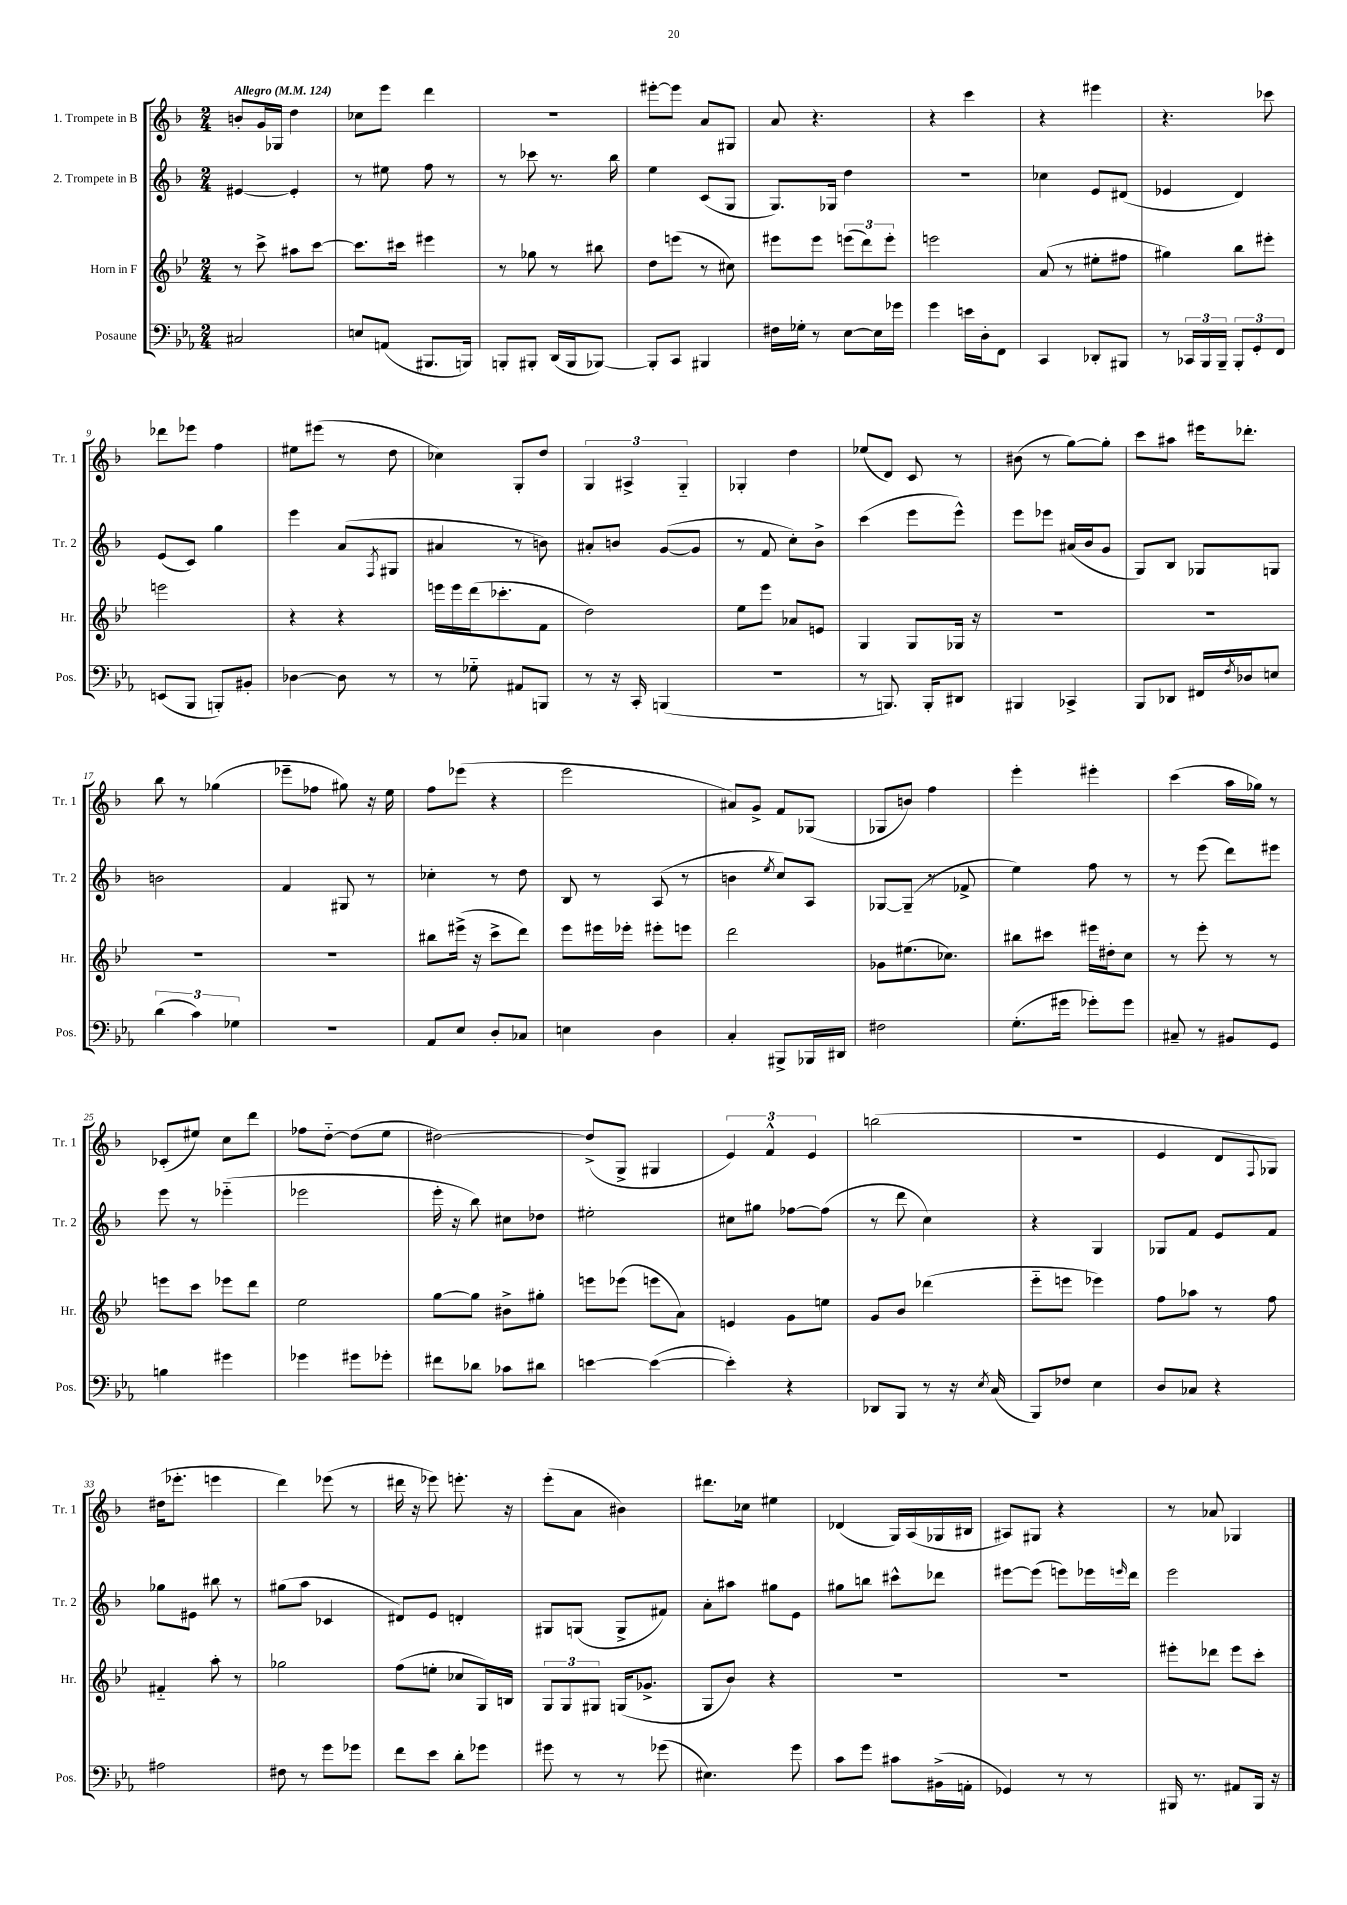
<<
\new StaffGroup <<
\new Staff = "s0" \with { instrumentName = "1. Trompete in B" shortInstrumentName = "Tr. 1" } {
    \clef treble \key f \major \numericTimeSignature \time 2/4 \tempo "Allegro" 4 = 124
    b'8-. g'16 ges16 d''4 |
    ces''8 e'''8 d'''4 |
    R2 |
    eis'''8~-. eis'''8 a'8 gis8 |
    a'8 r4. |
    r4 c'''4 |
    r4 eis'''4 |
    r4. ces'''8 |
    des'''8 ees'''8 f''4 |
    eis''8 eis'''8( r8 d''8 |
    ces''4) g8-. d''8 |
    \tuplet 3/2 { g4 ais4-> g4-_ } |
    ges4-. d''4 |
    ees''8( d'8) c'8 r8 |
    bis'8( r8 g''8~) g''8-. |
    c'''8 ais''8 eis'''16 des'''8.-. |
    bes''8 r8 ges''4( |
    ees'''8-- fes''8 gis''8) r16 e''16 |
    f''8 ees'''8( r4 |
    e'''2 |
    ais'8) g'8-> f'8 ges8( |
    ges8 b'8) f''4 |
    e'''4-. eis'''4-. |
    c'''4( a''16 ges''16) r8 |
    ces'8-.( eis''8) c''8 d'''8 |
    fes''8 d''8~-_ d''8( e''8 |
    dis''2~) |
    dis''8->( g8-> gis4 |
    \tuplet 3/2 { e'4) f'4-^ e'4 } |
    b''2( |
    R2 |
    e'4 d'8 \appoggiatura { f8 } ges8) |
    dis''16( ees'''8.-. e'''4 |
    d'''4) ees'''8( r8 |
    dis'''16 r16 ees'''8) e'''8.-. r16 |
    e'''8-.( a'8 bis'4) |
    dis'''8. ces''16 eis''4 |
    des'4( g16) a16( ges16 bis16 |
    ais8) gis8 r4 |
    r8 aes'8 ges4 \bar "|." |
}
\new Staff = "s1" \with { instrumentName = "2. Trompete in B" shortInstrumentName = "Tr. 2" } {
    \clef treble \key f \major \numericTimeSignature \time 2/4
    eis'4~ eis'4-. |
    r8 eis''8 f''8 r8 |
    r8 ces'''8 r8. bes''16 |
    e''4 c'8( g8 |
    g8.) ges16 d''4 |
    R2 |
    ces''4 e'8 dis'8( |
    ees'4 d'4) |
    e'8( c'8) g''4 |
    e'''4 a'8( \acciaccatura { f8 } gis8 |
    ais'4 r8 b'8) |
    ais'8-. b'8 g'8~( g'8 |
    r8 f'8 c''8-.) bes'8-> |
    c'''4( e'''8 e'''8-^) |
    e'''8 ees'''8 ais'16( bes'16 g'8 |
    g8) bes8 ges8 g8 |
    b'2 |
    f'4 gis8 r8 |
    ces''4-. r8 d''8 |
    bes8 r8 a8( r8 |
    b'4 \acciaccatura { e''8 } c''8) a8 |
    ges8~ ges8--( r8 fes'8-> |
    e''4) f''8 r8 |
    r8 e'''8( d'''8) eis'''8 |
    e'''8 r8 ees'''4-_( |
    ees'''2 |
    e'''16-. r16 bes''8) cis''8 des''8 |
    eis''2-. |
    cis''8 gis''8 fes''8~ fes''8( |
    r8 d'''8 c''4) |
    r4 g4 |
    ges8 f'8 e'8 f'8 |
    ges''8 eis'8 bis''8 r8 |
    gis''8( a''8 ces'4 |
    dis'8) e'8 d'4-. |
    gis8 g8( g8-> fis'8) |
    a'8-. ais''8 gis''8 e'8 |
    gis''8 b''8 cis'''8-^ des'''8 |
    eis'''8~ eis'''8( e'''8) ees'''16 \grace { e'''16 } d'''16 |
    e'''2 \bar "|." |
}
\new Staff = "s2" \with { instrumentName = "Horn in F" shortInstrumentName = "Hr." } {
    \clef treble \key bes \major \numericTimeSignature \time 2/4
    r8 c'''8-> ais''8 c'''8~ |
    c'''8. cis'''16 eis'''4 |
    r8 ges''8 r8 bis''8 |
    d''8 e'''8( r8 cis''8) |
    eis'''8 eis'''8 \tuplet 3/2 { e'''8( d'''8) e'''8-. } |
    e'''2 |
    a'8( r8 eis''8-. fis''8 |
    gis''4) bes''8 eis'''8-. |
    e'''2 |
    r4 r4 |
    e'''16 e'''16 d'''16( ces'''8.-. f'8 |
    d''2) |
    ees''8 ees'''8 aes'8 e'8 |
    g4 g8 ges16 r16 |
    R2 |
    R2 |
    R2 |
    R2 |
    bis''8 eis'''16->( r16 c'''8-> d'''8) |
    ees'''8 eis'''16 ees'''16-. eis'''8-. e'''8 |
    d'''2 |
    ges'8 eis''8.( ces''8.) |
    bis''8 cis'''8 eis'''16 dis''16-. c''8 |
    r8 ees'''8-. r8 r8 |
    e'''8 c'''8 ees'''8 d'''8 |
    ees''2 |
    g''8~ g''8 bis'8-> gis''8-. |
    e'''8 ees'''8( e'''8 a'8) |
    e'4 g'8 e''8 |
    g'8 bes'8 des'''4( |
    ees'''8-_ e'''8 ees'''4) |
    f''8 aes''8 r8 f''8 |
    fis'4-_ a''8-. r8 |
    ges''2 |
    f''8( e''8-. ces''8 g16) b16 |
    \tuplet 3/2 { g8 g8 gis8 } g16( ges'8.-> |
    g8 bes'8) r4 |
    R2 |
    R2 |
    eis'''8-. des'''8 eis'''8 c'''8-. \bar "|." |
}
\new Staff = "s3" \with { instrumentName = "Posaune" shortInstrumentName = "Pos." } {
    \clef bass \key ees \major \numericTimeSignature \time 2/4
    cis2 |
    e8 a,8( bis,,8. b,,16) |
    b,,8-. bis,,8-. d,16( bis,,16 bes,,8~) |
    bes,,8-. c,8 bis,,4 |
    fis16 ges16-. r8 ees8~ ees16 ges'16 |
    g'4 e'16 d16-. f,8 |
    c,4 des,8-. bis,,8 |
    r8 \tuplet 3/2 { ces,16 bes,,16 bes,,16-- } \tuplet 3/2 { bes,,8-. g,8-. f,8 } |
    e,8( bes,,8 b,,8-.) bis,8-. |
    des4~ des8 r8 |
    r8 ges8-_ ais,8 b,,8 |
    r8 r16 c,16-. b,,4( |
    R2 |
    r8 b,,8.) b,,16-. dis,8 |
    bis,,4 ces,4-> |
    bes,,8 des,8 fis,16 \acciaccatura { f8 } des16 e8 |
    \tuplet 3/2 { d'4( c'4) ges4 } |
    R2 |
    aes,8 ees8 d8-. ces8 |
    e4 d4 |
    c4-. bis,,8-> bes,,16 dis,16 |
    fis2 |
    g8.-.( gis'16 ges'8-.) ges'8 |
    cis8-- r8 bis,8 g,8 |
    b4 gis'4 |
    ges'4 gis'8 ges'8-. |
    fis'8 des'8 ces'8 dis'8 |
    e'4~ e'4~( |
    e'4-.) r4 |
    des,8 bes,,8 r8 r16 \acciaccatura { ees8 } c16( |
    bes,,8) fes8 ees4 |
    d8 ces8 r4 |
    ais2 |
    fis8 r8 g'8 ges'8 |
    f'8 ees'8 d'8-. ges'8 |
    gis'8 r8 r8 ges'8( |
    eis4.) g'8 |
    c'8 g'8 cis'8 bis,16->( a,16-. |
    ges,4) r8 r8 |
    bis,,16 r8. ais,8 bis,,16 r16 \bar "|." |
}
>>
>>
